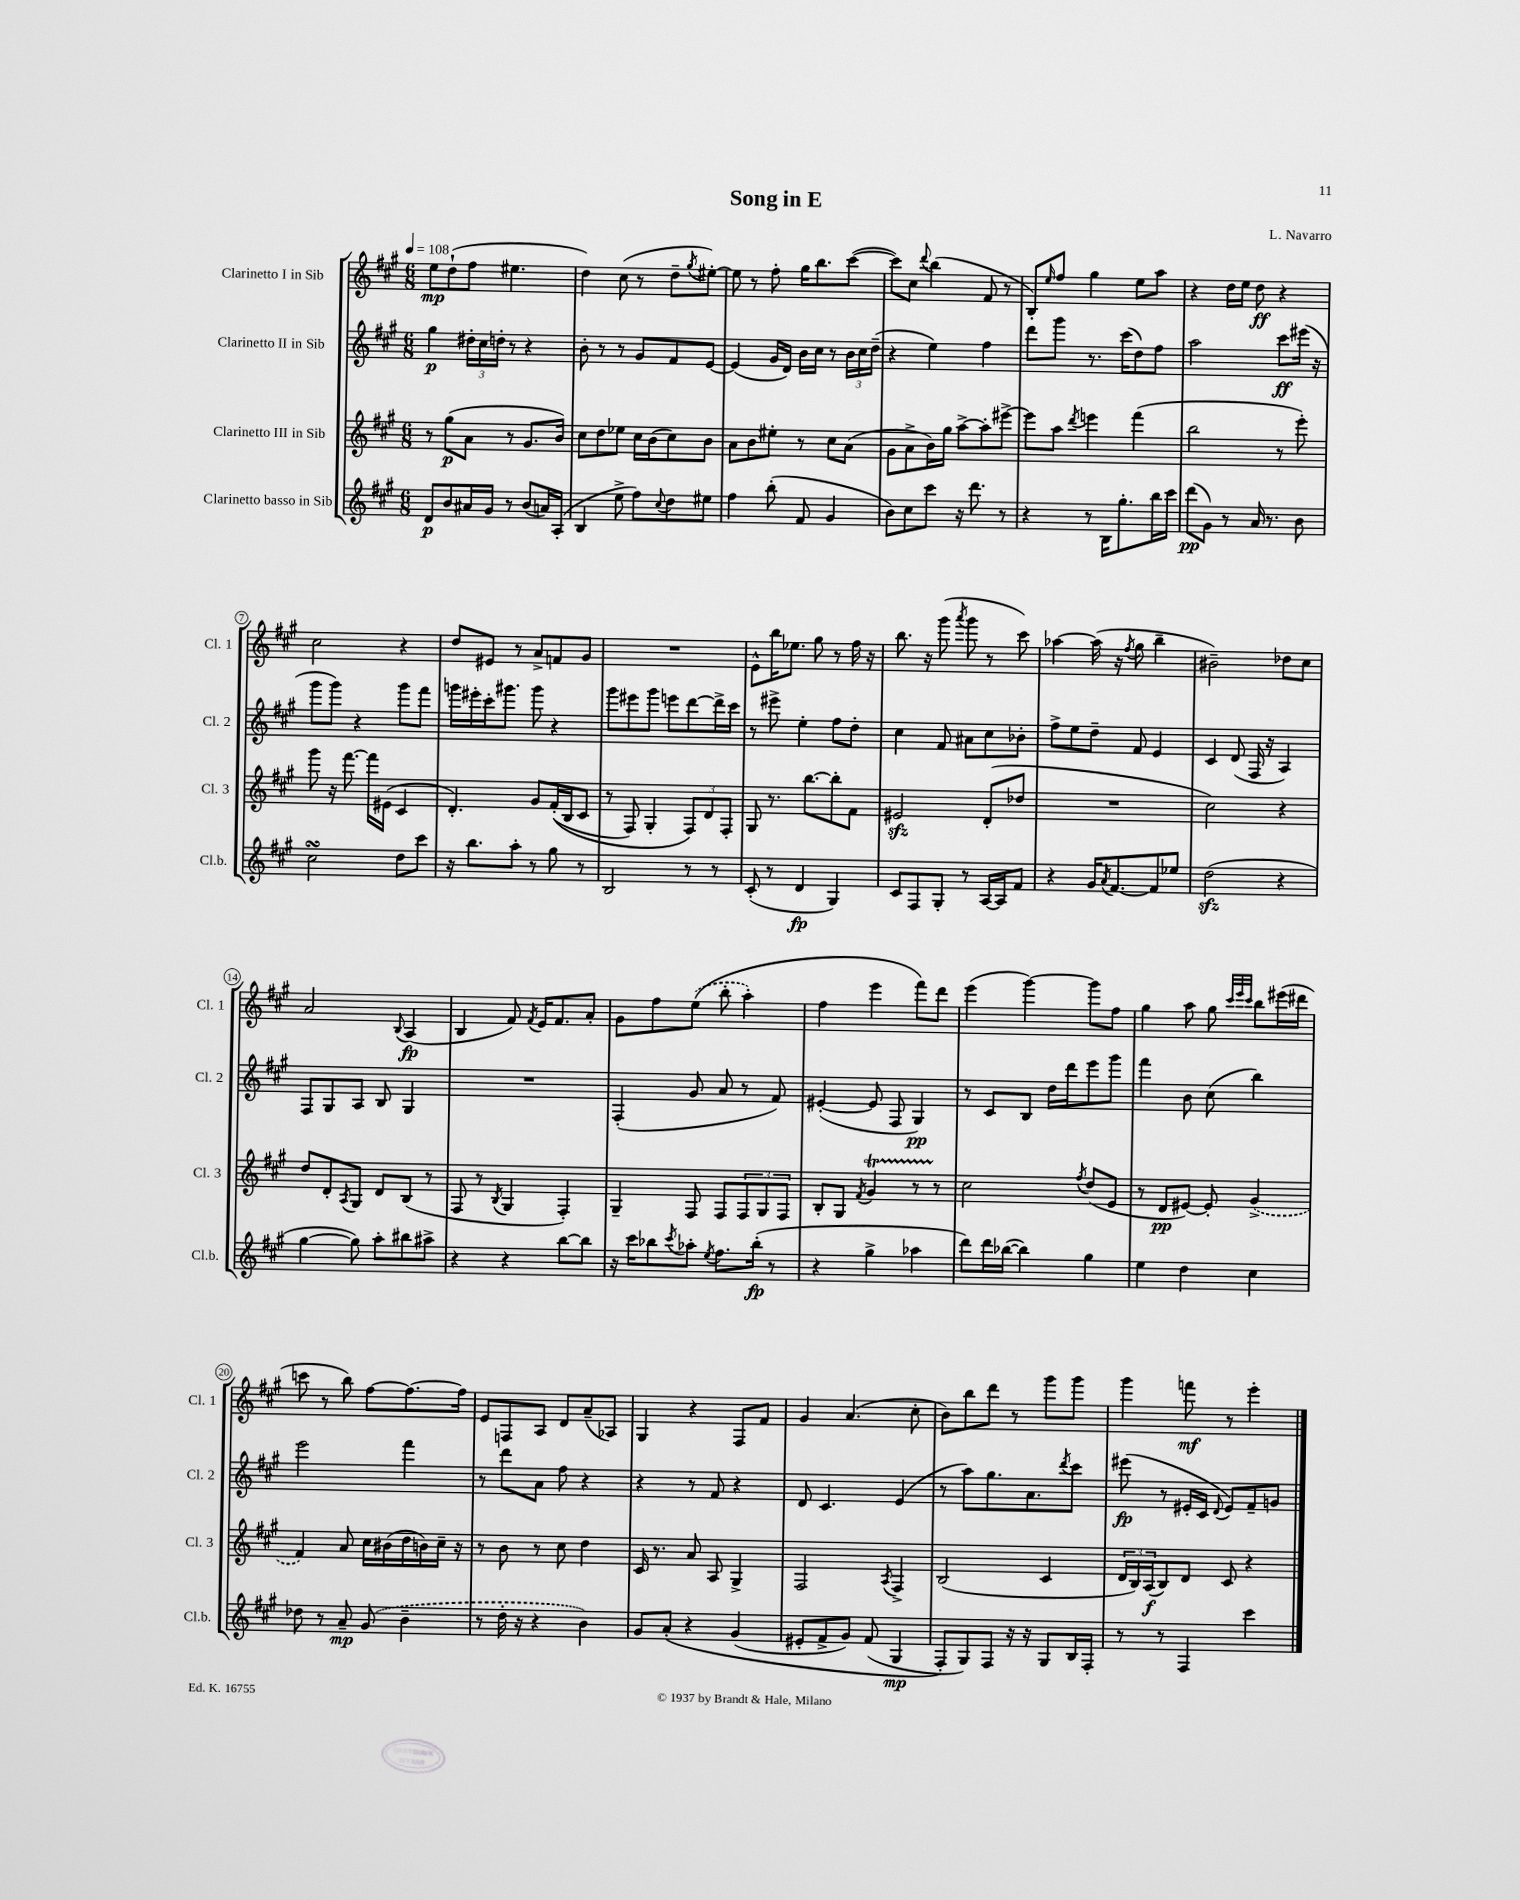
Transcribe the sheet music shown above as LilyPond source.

\header { title = "Song in E" composer = "L. Navarro" }
<<
\new StaffGroup <<
\new Staff = "s0" \with { instrumentName = "Clarinetto I in Sib" shortInstrumentName = "Cl. 1" } {
    \clef treble \key a \major \numericTimeSignature \time 6/8 \tempo 4 = 108
    e''8\mp d''8-!( fis''8 eis''4. |
    d''4) cis''8( r8 d''8-- \acciaccatura { gis''8 } eis''8~-.) |
    eis''8 r8 fis''8-. gis''16 b''8. cis'''8~( |
    cis'''8) cis''8 \appoggiatura { d'''8 } b''4( fis'8 r8 |
    b8-.) \grace { e''16 } fis''8 gis''4 e''8 a''8 |
    r4 d''16 e''16 d''8\ff r4 |
    cis''2 r4 |
    d''8 eis'8 r8 a'8-> f'8 gis'8 |
    R2. |
    e'8-^ b''16 ees''8. gis''8 r8 fis''16 r16 |
    b''8. r16 gis'''8( \acciaccatura { a'''8 } gis'''8 r8 cis'''8) |
    aes''4~ aes''16( r16 \acciaccatura { fis''8 } gis''8 b''4-- |
    bis'2--) des''8 cis''8 |
    a'2 \appoggiatura { b8 } a4\fp( |
    b4 fis'8) \acciaccatura { fis'8 } e'16 fis'8. a'8-. |
    gis'8 fis''8 \once \slurDashed e''8(\( b''8-. a''4-.) |
    fis''4 e'''4 fis'''8\) d'''8 |
    e'''4( gis'''4~) gis'''8 fis''8 |
    gis''4 a''8 gis''8 \grace { cis'''32 e'''32 cis'''32 } b''8 eis'''16( dis'''16 |
    c'''8 r8 b''8) fis''8~ fis''8.~ fis''16 |
    e'8 f8 a8 d'8 a'8--( aes8) |
    gis4 r4 fis8 fis'8 |
    gis'4 a'4.( cis''8-. |
    b'8) b''8 d'''8 r8 gis'''8 gis'''8 |
    gis'''4 f'''8\mf r8 e'''4-. \bar "|." |
}
\new Staff = "s1" \with { instrumentName = "Clarinetto II in Sib" shortInstrumentName = "Cl. 2" } {
    \clef treble \key a \major \numericTimeSignature \time 6/8
    gis''4\p \tuplet 3/2 { dis''16-. cis''16 d''16-. } r8 r4 |
    b'8-. r8 r8 gis'8 fis'8 e'8~ |
    e'4( gis'16 d'16) b'16 cis''16 r8 \tuplet 3/2 { b'16 cis''16 d''16--( } |
    r4 e''4) fis''4 |
    d'''8 gis'''8 r8. cis'''16( d''8) fis''8 |
    a''2 cis'''8\ff eis'''16( r16 |
    gis'''8 gis'''8) r4 gis'''8 fis'''8 |
    g'''16 eis'''16-. cis'''16-. gis'''8. gis'''8 r4 |
    gis'''8 eis'''8 gis'''8 e'''8 d'''8~ d'''16-> cis'''16 |
    r8 eis'''8-> e''4-. fis''8 d''8-. |
    cis''4 fis'8 ais'8 cis''8 bes'8-. |
    fis''8-> e''8 d''8-- fis'8 e'4 |
    cis'4 d'8( fis16 r16 a4) |
    fis8 gis8 a8 b8 gis4 |
    R2. |
    fis4-.( gis'8 a'8 r8 fis'8) |
    eis'4~-.( eis'8 fis8 gis4\pp) |
    r8 cis'8 b8 d''16 d'''16 e'''8 gis'''8 |
    fis'''4 b'8 cis''8( b''4) |
    e'''2 fis'''4 |
    r8 d'''8 a'8 fis''8 r4 |
    r4 r8 fis'8 r4 |
    d'8 cis'4. e'4( |
    r8 a''8) gis''8. a'8. \acciaccatura { d'''8 } cis'''8 |
    eis'''8\fp( r8 eis'16-. cis'16 \appoggiatura { d'8 } eis'8) fis'8-- g'8 \bar "|." |
}
\new Staff = "s2" \with { instrumentName = "Clarinetto III in Sib" shortInstrumentName = "Cl. 3" } {
    \clef treble \key a \major \numericTimeSignature \time 6/8
    r8 gis''8\p( a'8 r8 gis'8. b'16) |
    cis''8 d''8 ees''8 cis''16 b'16( cis''8) b'8 |
    a'8 b'8 eis''8-. r8 cis''8 a'8( |
    gis'8 a'8-> b'16) gis''16 a''8~-> a''8-. eis'''8~-> |
    eis'''8 a''8 \acciaccatura { d'''8 } e'''4 fis'''4( |
    b''2 r8 e'''8-.) |
    gis'''8 r16 fis'''8.~ fis'''16 eis'16( cis'4 |
    d'4.-.) gis'8 fis'16-.(\( b16 cis'8 |
    r8 fis8) gis4-. \tuplet 3/2 { fis8\) d'8 fis8-. } |
    gis8 r8. b''8.~ b''8-. fis'8 |
    eis'2\sfz d'8-.( des''8 |
    R2. |
    cis''2) r4 |
    d''8 d'8-. \acciaccatura { a8 } gis8 d'8 b8( r8 |
    fis8 r8 \acciaccatura { b8 } gis4 fis4-.) |
    gis4-- fis8 fis8 \tuplet 3/2 { fis8 gis8 fis8 } |
    b8-. gis8 \acciaccatura { fis'8 } gis'4\startTrillSpan r8 r8\stopTrillSpan |
    cis''2 \acciaccatura { fis''8 } d''8( e'8 |
    r8 d'8\pp eis'8~) eis'8-. \once \slurDashed gis'4->( |
    fis'4) a'8 cis''16 bis'16( d''16 b'16) cis''16-- r16 |
    r8 b'8 r8 cis''8 d''4 |
    cis'16 r8. a'8 a8 gis4-> |
    fis2 \acciaccatura { a8 } fis4-> |
    b2( cis'4 |
    \tuplet 3/2 { d'16 b16) a16\f( } b8) d'8 cis'8 r4 \bar "|." |
}
\new Staff = "s3" \with { instrumentName = "Clarinetto basso in Sib" shortInstrumentName = "Cl.b." } {
    \clef treble \key a \major \numericTimeSignature \time 6/8
    d'8\p b'8 ais'16 gis'16 r8 b'8( a'16) a16-.( |
    b4 e''8-> fis''8) \appoggiatura { cis''8 } d''8 eis''8 |
    fis''4 b''8-.( fis'8 gis'4 |
    b'8) cis''8 cis'''8 r16 d'''8. r8 |
    r4 r8 b16 gis''8.-. b''16 cis'''16 |
    d'''8\pp( gis'8) r8 a'16 r8. b'8 |
    cis''2\turn d''8 cis'''8 |
    r16 b''8. a''8-. r8 gis''8 r8 |
    b2 r8 r8 |
    cis'8-.( r8 d'4\fp gis4) |
    cis'8 fis8 gis8-. r8 a16~ a16 fis'8 |
    r4 gis'16 \acciaccatura { a'8 } fis'8.~ fis'8 ees''8 |
    d''2\sfz( r4 |
    gis''4~ gis''8) a''8-. bis''8 ais''8-> |
    r4 r4 b''8~ b''8 |
    r16 cis'''16 bes''8 \acciaccatura { cis'''8 } aes''8-. \acciaccatura { e''8 } fis''8. bes''16-.\fp( r8 |
    r4 gis''4-> aes''4 |
    d'''8) d'''16 bes''16~( bes''4) gis''4 |
    e''4 d''4 cis''4 |
    des''8 r8 a'8--\mp \once \slurDashed gis'8( b'4-- |
    r8 d''16-. r16 r4 b'4) |
    gis'8 a'8-.\( r4 gis'4( |
    eis'8-. fis'8-> gis'8) fis'8( gis4\mp |
    fis8-.\) gis8) fis8 r16 r16 gis8 b16 fis16-. |
    r8 r8 fis4 cis'''4 \bar "|." |
}
>>
>>
\layout { \context { \Score \override BarNumber.stencil = #(make-stencil-circler 0.1 0.3 ly:text-interface::print) } }
